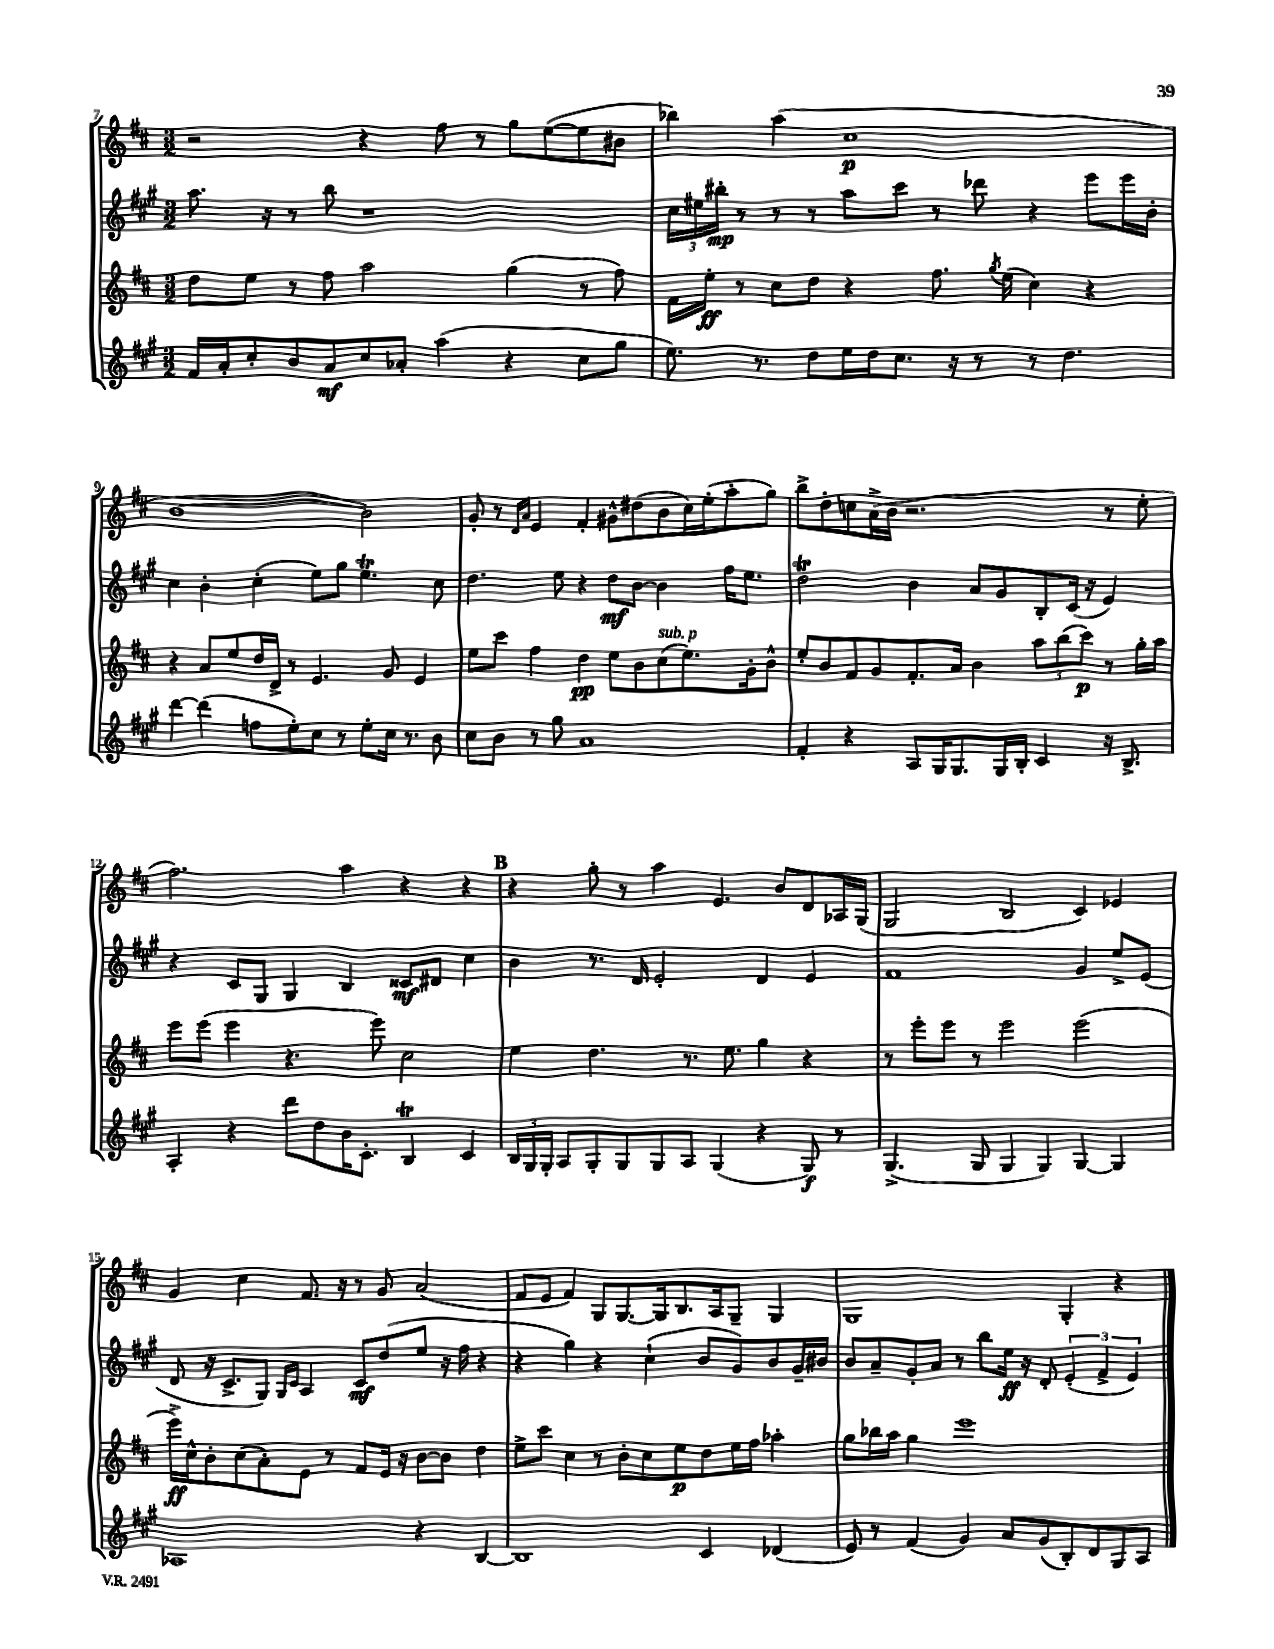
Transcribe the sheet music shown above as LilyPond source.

<<
\new StaffGroup <<
\new Staff = "s0" {
    \clef treble \key d \major \numericTimeSignature \time 3/2
    \autoBeamOff r2 r4 fis''8 r8 g''8[ e''8~( e''8 bis'8] |
    bes''4) a''4( cis''1\p |
    b'1~ b'2) |
    g'8-. r8 \grace { d'16[ a'16] } e'4 fis'4-. gis'8[-^ dis''8( b'8 cis''16) e''16-.( a''8-. g''8]) |
    b''8[-> d''8-. c''8 a'16->( b'16] r2. r8 e''8-. |
    fis''2.) a''4 r4 r4 |
    \mark \markup { \bold "B" } r4 g''8-. r8 a''4 e'4. b'8[ d'8 aes16 g16]( |
    g2 b2 cis'4) ees'4 |
    g'4 cis''4 fis'8. r16 r8 g'8 a'2( |
    fis'8[ e'8] fis'4) g8[ g8.~ g16 b8. a16 g8]-- g4 |
    g1 g4-. r4 \bar "|." |
}
\new Staff = "s1" {
    \clef treble \key a \major \numericTimeSignature \time 3/2
    \autoBeamOff a''8. r16 r8 b''8 r1 |
    \tuplet 3/2 { cis''16[ eis''16 bis''16]-.\mp } r8 r8 r8 a''8[ cis'''8] r8 des'''8 r4 e'''8[ e'''16 b'16]-. |
    cis''4 b'4-. cis''4-.( e''8[) gis''8] e''4.\trill cis''8 |
    d''4. e''8 r4 d''8[\mf b'8]~ b'4 fis''16[ e''8.] |
    d''2\trill b'4 a'8[ gis'8 b8-. cis'16]( r16 e'4) |
    r4 cis'8[ gis8] gis4 b4 cisis'8[\mf dis'8] cis''4 |
    \mark \markup { \bold "B" } b'4 r8. d'16 e'2-. d'4 e'4 |
    fis'1 gis'4 e''8[-> e'8]( |
    d'8 r16 cis'8.[-> gis8]) \grace { gis16[ cis'16] } a4 cis'8[\mf d''8( e''8] r16 fis''16 r4 |
    r4 gis''4) r4 cis''4-!( b'8[ gis'8) b'8 gis'16-- bis'16] |
    b'8[ a'8-- gis'8-. a'8] r8 b''8[ e''16]\ff r16 d'8-. \tuplet 3/2 { e'4-.( fis'4-> e'4) } \bar "|." |
}
\new Staff = "s2" {
    \clef treble \key d \major \numericTimeSignature \time 3/2
    \autoBeamOff d''8[ e''8] r8 fis''8 a''2 g''4( r8 fis''8) |
    fis'16[ e''16]-.\ff r8 cis''8[ d''8] r4 fis''8. \acciaccatura { g''8 } e''16( cis''4) r4 |
    r4 a'8[ e''8 d''16 d'16]-> r8 e'4. g'8 e'4 |
    e''8[ cis'''8] fis''4 d''4\pp e''8[ b'8 cis''8^\markup { \italic "sub. p" }( e''8.) g'16-. b'8]-^ |
    e''8[-. b'8 fis'8 g'8 fis'8.-. a'16] b'4 \tuplet 3/2 { a''8[ b''8( cis'''8]\p) } r8 g''16[-. a''16] |
    e'''8[ e'''8]( e'''4 r4. e'''8) cis''2 |
    \mark \markup { \bold "B" } e''4 d''4. r8. e''8. g''4 r4 |
    r8 e'''8[-. e'''8] r8 e'''2 e'''2( |
    e'''16[->\ff) cis''16-^ b'8-. cis''8( a'8-.) e'8] r8 fis'8[ e'16] r16 b'8[~ b'8] d''4 |
    e''8[-> cis'''8] cis''4 r8 b'8[-. cis''8 e''8\p d''8 e''16 fis''16] aes''4-. |
    g''8[ bes''16 a''16] g''4 e'''1 \bar "|." |
}
\new Staff = "s3" {
    \clef treble \key a \major \numericTimeSignature \time 3/2
    \autoBeamOff fis'16[ a'16-. cis''8-. b'8 a'8\mf cis''8 aes'8]-. a''4( r4 cis''8[ gis''8] |
    e''8.) r8. d''8[ e''16 d''16 cis''8.] r16 r8 r8 d''4. |
    d'''4~ d'''4( f''8[ e''8-.) cis''8] r8 e''8[-. cis''16] r8. b'8 |
    cis''8[ b'8] r8 gis''8 a'1 |
    fis'4-. r4 a8[ gis16 gis8. gis16 b16]-. cis'4 r16 b8.-> |
    a4-. r4 d'''8[ d''8 b'16 cis'8.]-. b4\trill cis'4 |
    \mark \markup { \bold "B" } \tuplet 3/2 { b16[ gis16 gis16]-. } a8[ gis8-. gis8 gis8 a8] gis4( r4 gis8\f) r8 |
    gis4.->( gis8 gis4 gis4) gis4~ gis4 |
    aes1 r4 b4~ |
    b1 cis'4 des'4( |
    e'8) r8 fis'4( gis'4) a'8[ gis'8( b8-.) d'8 gis8 a8] \bar "|." |
}
>>
>>
\layout { \context { \Score currentBarNumber = #7 } }
